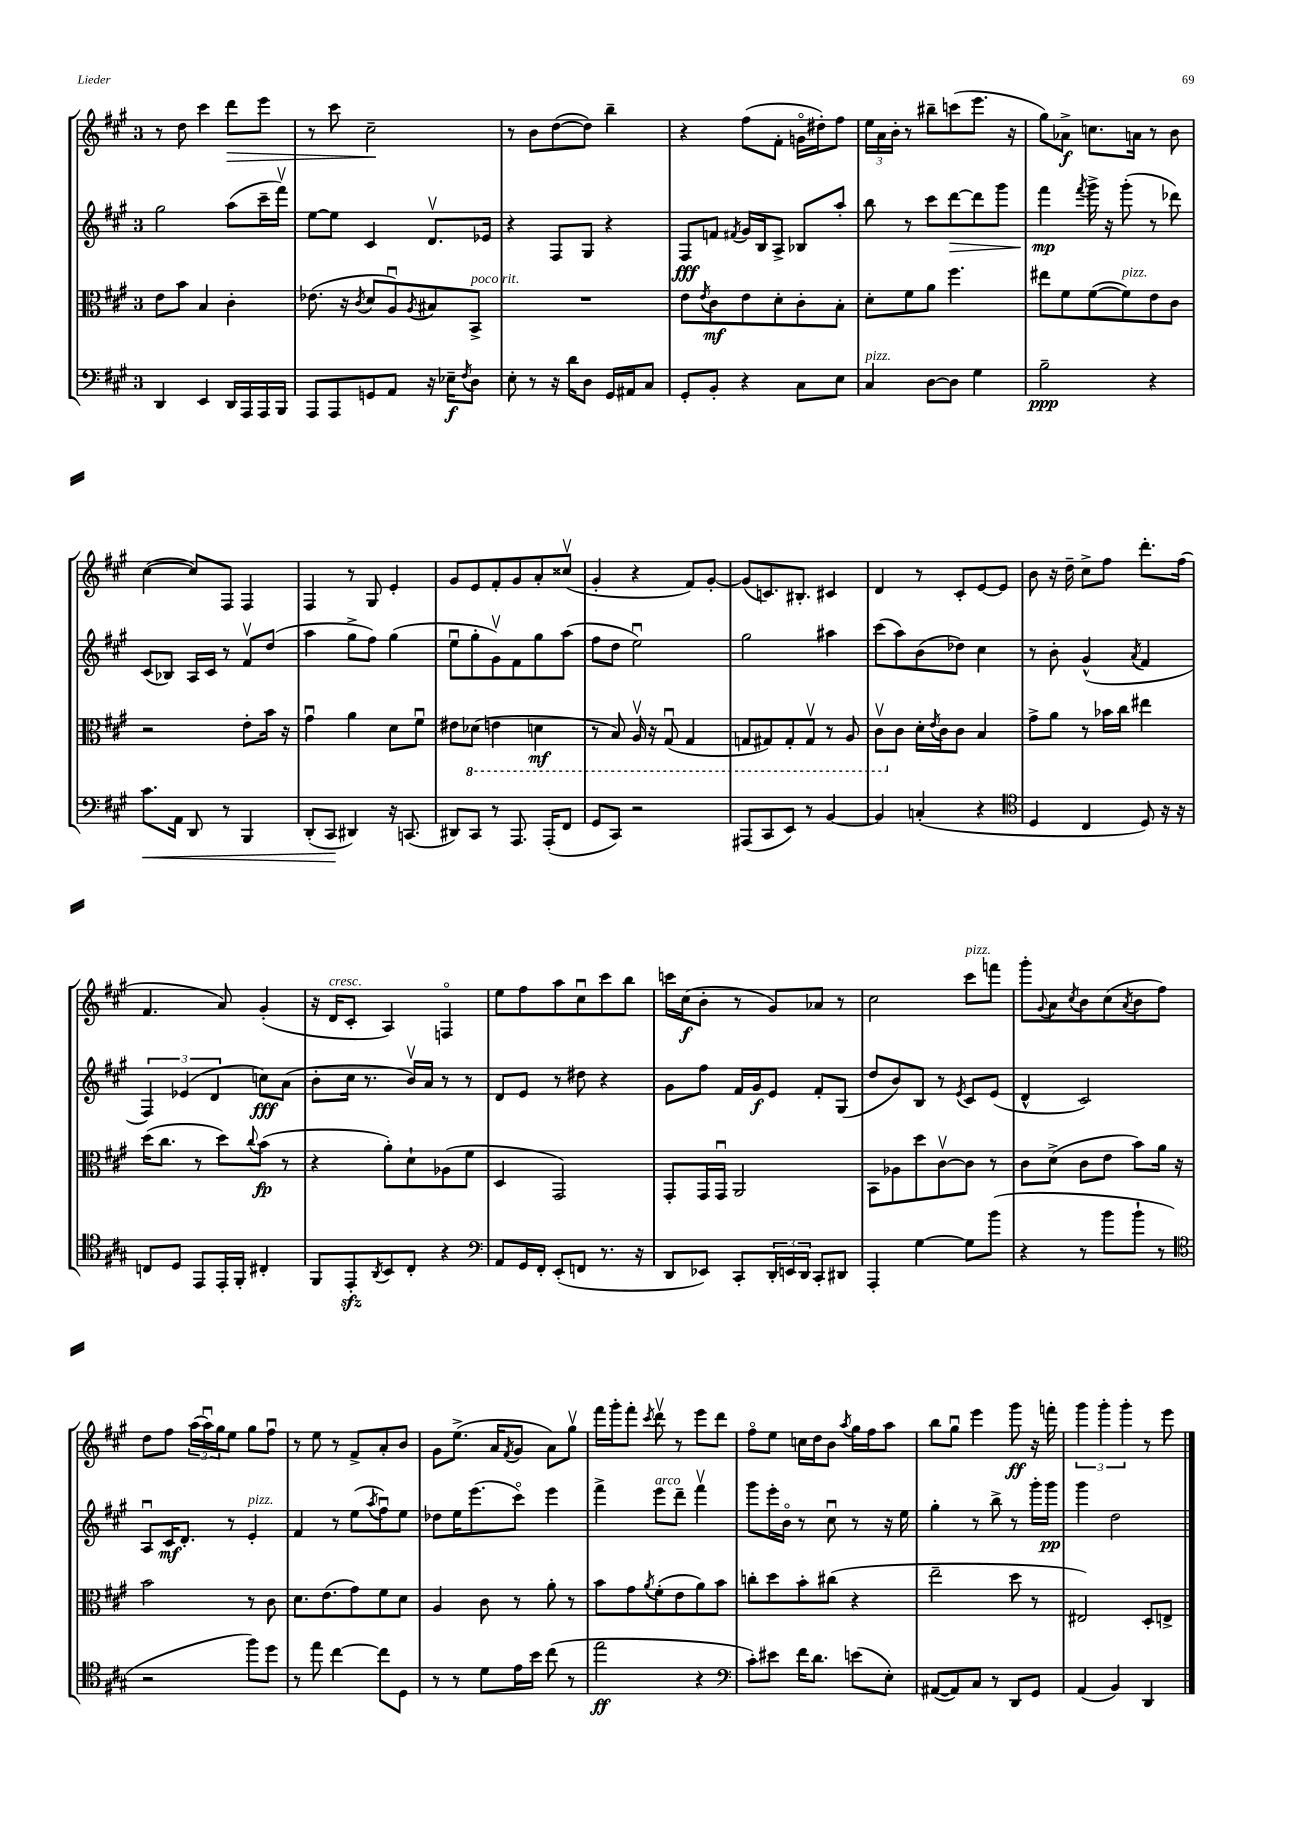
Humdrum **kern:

**kern	**kern	**kern	**kern
*staff4	*staff3	*staff2	*staff1
*clefF4	*clefC3	*clefG2	*clefG2
*k[f#c#g#]	*k[f#c#g#]	*k[f#c#g#]	*k[f#c#g#]
*M3/4	*M3/4	*M3/4	*M3/4
4DD	8e	2gg#	8r
.	8b	.	8dd
4EE	4B	.	4ccc#
16DD	4c#'	(8aa	8ddd
16AAA	.	.	.
16AAA	.	16ccc#~	8eee
16BBB	.	16fff#v)	.
=	=	=	=
8AAA	(8.e-	[8ee	8r
8AAA	.	8ee]	8ccc#
.	16r	.	.
.	8qc#	.	.
8GG	8d	4c#	2cc#~
8AA	8Au)	.	.
.	8qA	.	.
16r	8B#	8.dv	.
16E-~	.	.	.
8qF#	.	.	.
8D	8BB^	.	.
.	.	16e-	.
=	=	=	=
8E'	2.r	4r	8r
8r	.	.	8b
16r	.	8F#	([8dd
16d	.	.	.
8D	.	8G#	8dd])
16GG#	.	4r	4bb~
16AA#	.	.	.
8C#	.	.	.
=	=	=	=
8GG#'	8e	8F#	4r
.	8qe	.	.
8BB'	8c#	8f	.
.	.	8qf#	.
4r	8e	16g#	(8ff#
.	.	16B	.
.	8d'	8A^	8f#'
8C#	8c#'	8B-	16go
.	.	.	16dd#')
8E	8B'	8aa'	8ff#
=	=	=	=
4C#	8d'	8bb	24ee
.	.	.	24a
.	.	.	24b'
.	8f#	8r	8r
[8D	8a	8ccc#	8bb#~
8D]	4.ff#	[8ddd	(8ccc
4G#	.	8ddd]	8.eee
.	.	8ggg#	.
.	.	.	16r
=	=	=	=
2B~	8ee#	4fff#	8gg#)
.	8f#	.	8a-^
.	.	8qfff#	.
.	([8f#	16ggg#^	8.cc
.	.	16r	.
.	8f#])	(8ggg#'	.
.	.	.	16a
4r	8e	8r	8r
.	8c#	8ddd-)	8b
=	=	=	=
8.c#	2r	(8c#	([4cc#
.	.	8B-)	.
16AA	.	.	.
8DD	.	16A	8cc#])
.	.	16c#	.
8r	.	8r	8F#
4BBB	8e'	8f#v	4F#
.	16b	(8dd	.
.	16r	.	.
=	=	=	=
(8DD'	4g#u	4aa	4F#
8CC#	.	.	.
4DD#)	4a	8gg#^	8r
.	.	8ff#)	8G#
16r	8d	(4gg#	4e'
(8.CC	.	.	.
.	8f#u	.	.
=	=	=	=
8DD#)	8e#	8eeu	8g#
8CC#	(8D-	8gg#'	8e
8r	4E	8g#v)	8f#'
8.AAA	.	8f#	8g#
.	4D	8gg#	8a'
(16AAA'	.	.	.
8FF#	.	(8aa	(8cc##v
=	=	=	=
8GG#	8r	8ff#	4g#'
8CC#)	8BB)	8dd	.
2r	16AAv	2eeu)	4r
.	16r	.	.
.	(8GG#u	.	.
.	4GG#	.	8f#)
.	.	.	[8g#'
=	=	=	=
(8AAA#	8GG	2gg#	(8g#]
8CC#	8GG#)	.	8.c)
8EE)	8GG#'	.	.
.	.	.	8.B#'
8r	8GG#v	.	.
[4BB	8r	4aa#	4c#
.	8AA	.	.
=	=	=	=
4BB]	8C#v	(8ccc#	4d
.	8c#	8aa)	.
(4C'	16d'	(8b	8r
.	8qe	.	.
.	16c#	.	.
.	8c#	8dd-)	8c#'
4r	4B	4cc#	[8e
.	.	.	8e]
=	=	=	=
*clefC4	*	*	*
4D	8g#^	8r	8b
.	8a	8b'	16r
.	.	.	16dd~
4C#	8r	(4g#^^	8cc#^
.	16b-	.	8ff#
.	16cc#	.	.
.	.	8qa	.
8D)	4ee#	4f#	8.ddd'
16r	.	.	.
16r	.	.	(16ff#
=	=	=	=
8C	(16dd	6F#)	4.f#
.	8.cc#	.	.
8D	.	.	.
.	.	(6e-	.
8EE	8r	.	.
.	.	6d	.
16EE'	8dd)	.	8a)
16FF#'	.	.	.
.	8qqcc#	.	.
4C#'	(8b	8cc)	(4g#'
.	8r	(8a	.
=	=	=	=
8FF#	4r	8b'	16r
.	.	.	16d
8EE'	.	16cc#	8c#'
.	.	8.r	.
8qAA	.	.	.
8BB	8a')	.	4A)
8C#'	8d`	16bv)	.
.	.	16a	.
4r	(8A-	8r	4Fo
.	8f#	8r	.
=	=	=	=
*clefF4	*	*	*
8AA	4D	8d	8ee
16GG#	.	8e	8ff#
16FF#'	.	.	.
(8EE'	2GG#)	8r	8aa
8FF	.	8dd#	8cc#u
8.r	.	4r	8ccc#
.	.	.	8bb
16r	.	.	.
=	=	=	=
8DD	8GG#'	8g#	16ccc
.	.	.	(16cc#
8EE-)	16GG#	8ff#	8b'
.	16GG#u	.	.
8CC#'	2AA	16f#	8r
.	.	16g#	.
24DD'	.	8e	8g#)
24EE	.	.	.
24DD	.	.	.
8CC#'	.	8f#'	8a-
8DD#	.	(8G#	8r
=	=	=	=
4AAA'	8BB	8dd	2cc#
.	8A-	8b)	.
[4G#	8dd	8B	.
.	[8c#v	8r	.
.	.	8qe	.
8G#]	8c#]	8c#	8ccc#
(8b	8r	(8e	8fff
=	=	=	=
4r	8c#	4d^^	8ggg#'
.	.	.	8qqg#
.	(8d^	.	8a
.	.	.	8qcc#
8r	8c#	2c#)	8b
8b	8e	.	(8cc#
.	.	.	8qa
8b`	8b)	.	8b
8r	16a	.	8ff#)
.	16r	.	.
=	=	=	=
*clefC4	*	*	*
2r	2b	8Au	8dd
.	.	16c#	8ff#
.	.	8.d'	.
.	.	.	(24aa
.	.	.	24aau)
.	.	.	24gg#
.	.	8r	8ee
8ff#)	8r	4e'	8gg#
8dd	8c#	.	8ff#u
=	=	=	=
8r	8.d	4f#	8r
8ee	.	.	8ee
.	(8.e	.	.
[4cc#	.	8r	8r
.	8g#)	(8ee	8f#^
.	.	8qaa	.
8cc#]	8f#	8ff#u)	8a'
8D	8d	8ee	8b
=	=	=	=
8r	4A	8dd-	8g#
8r	.	16ee	(8.ee^
.	.	(8.eee	.
8d	8c#	.	.
.	.	.	16a
.	.	.	8qf#
16e	8r	8ccc#o)	8g#
16b	.	.	.
(8cc#	8a'	4eee	8a)
8r	8r	.	8gg#v
=	=	=	=
2ee	8b	4fff#^	16fff#
.	.	.	16ggg#'
.	8g#	.	8fff#'
.	8qa	.	8qccc#
.	(8f#'	8eee	8dddv
.	8e	8ddd~	8r
4r	8a)	4fff#v	8eee
.	8b	.	8ddd
=	=	=	=
*clefF4	*	*	*
8c#')	8cc'	8ggg#	8ff#o
8e#	8dd	16eee'	8ee
.	.	16bo	.
16f#	8b'	8r	16cc
8.d	.	.	16dd
.	(8cc#	8cc#u	8b
.	.	.	8qaa
(8e	4r	8r	16gg#
.	.	.	16ff#
8E')	.	16r	8aa
.	.	16ee	.
=	=	=	=
([8AA#	2ee~	4gg#'	8bb
8AA#])	.	.	8gg#u
8C#	.	8r	4eee
8r	.	8bb^	.
8DD	8dd	8r	8ggg#
8GG#	8r	16ggg#'	16r
.	.	16ggg#	16fff'
=	=	=	=
(4AA	2E#)	4ggg#	6ggg#
.	.	.	6ggg#'
4BB)	.	2dd	.
.	.	.	6ggg#'
4DD	8D'	.	8r
.	8E^	.	8eee
==	==	==	==
*-	*-	*-	*-
